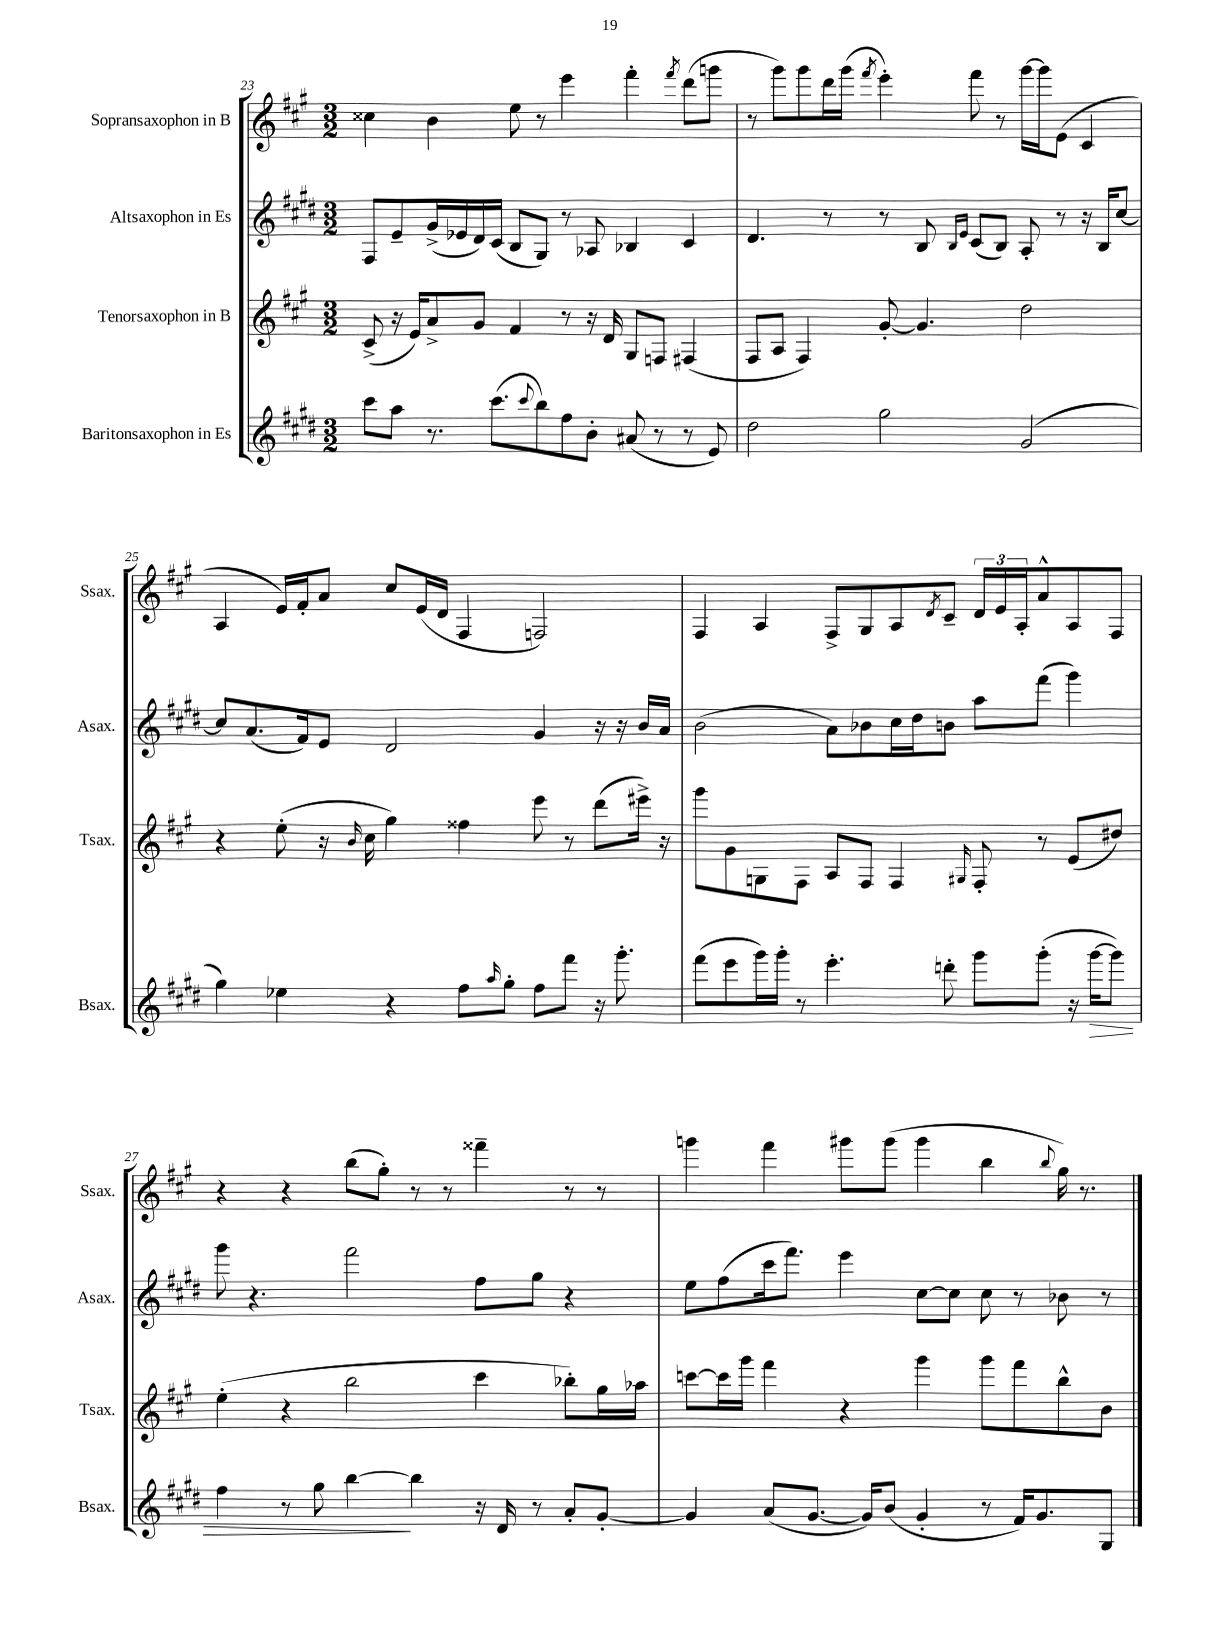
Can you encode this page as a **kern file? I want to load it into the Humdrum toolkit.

**kern	**dynam	**kern	**kern	**kern
*part4	*part4	*part3	*part2	*part1
*staff4	*staff4	*staff3	*staff2	*staff1
*I"Baritonsaxophon in Es	*	*I"Tenorsaxophon in B	*I"Altsaxophon in Es	*I"Sopransaxophon in B
*I'Bsax.	*	*I'Tsax.	*I'Asax.	*I'Ssax.
*clefG2	*	*clefG2	*clefG2	*clefG2
*k[f#c#g#d#]	*	*k[f#c#g#]	*k[f#c#g#d#]	*k[f#c#g#]
*M3/2	*	*M3/2	*M3/2	*M3/2
=23	=23	=23	=23	=23
8ccc#\L	.	(8c#^/	8F#/L	4cc##X\
8aa\J	.	16r	8e~/	.
.	.	16e/KL)	.	.
8.r	.	8a^/	(16g#^/L	4b\
.	.	.	16e-X/	.
.	.	8g#/J	16d#/)	.
(8.ccc#\L	.	.	(16c#/JJ	.
.	.	4f#/	8B/L	8ee\
8qqccc#/	.	.	.	.
8bb\)	.	.	8G#/J)	8r
8ff#\	.	8r	8r	4eee\
8b'\J	.	16r	8A-X/	.
.	.	16d/	.	.
(8a#X/	.	8G#/L	4B-X/	4fff#'\
8r	.	8Fn/J	.	.
.	.	.	.	8qfff#/
8r	.	(4F#X/	4c#/	(8ddd\L
8e/)	.	.	.	8gggn\J
=24	=24	=24	=24	=24
2dd#\	.	8F#/L	4.d#/	8r
.	.	8A/J	.	8ggg#\L)
.	.	4F#/)	.	8ggg#\
.	.	.	8r	16ddd\L
.	.	.	.	(16ggg#\JJ
.	.	.	.	8qfff#/
2gg#\	.	[8g#'/	8r	4eee'\)
.	.	4.g#/]	8B/	.
.	.	.	16qqB/LL	.
.	.	.	16qqe/JJ	.
.	.	.	(8c#/L	8fff#\
.	.	.	8B/J)	8r
(2g#/	.	2dd\	8A'/	[16ggg#\LL
.	.	.	.	16ggg#\J]
.	.	.	8r	(8e\J
.	.	.	16r	4c#/
.	.	.	16B/KL	.
.	.	.	[8cc#/J	.
!!LO:LB:g=z
=25	=25	=25	=25	=25
4gg#\)	.	4r	8cc#/L]	4A/
.	.	.	(8.a/	.
4ee-X\	.	(8ee'\	.	16e/LL)
.	.	.	16f#/k)	16f#'/J
.	.	16r	8e/J	8a/J
.	.	16qqb/	.	.
.	.	16cc#\	.	.
4r	.	4gg#\)	2d#/	8cc#/L
.	.	.	.	(16e/L
.	.	.	.	16d/JJ
8ff#\L	.	4ff##X\	.	4F#/
16qqaa/	.	.	.	.
8gg#'\J	.	.	.	.
8ff#\L	.	8eee\	4g#/	2Fn/)
8fff#\J	.	8r	.	.
16r	.	(8ddd\L	16r	.
8.ggg#'\	.	.	16r	.
.	.	16eee#X^\Jk)	16b/LL	.
.	.	16r	16a/JJ	.
=26	=26	=26	=26	=26
(8fff#\L	.	8ggg#\L	(2b\	4F#/
8eee\	.	8g#\	.	.
16ggg#\L)	.	8Gn\	.	4A/
16ggg#'\JJ	.	.	.	.
8r	.	8F#\J	.	.
4.eee'\	.	8A/L	8a\L)	8F#^/L
.	.	8F#/J	8b-X\	8G#/
.	.	4F#/	16cc#\L	8A/
.	.	.	16dd#\J	.
.	.	.	.	8qd/
8dddn'\	.	.	8bn\J	8c#~/J
.	.	16qqG#X/	.	.
8ggg#\L	.	8F#'/	8aa\L	24d/LL
.	.	.	.	24e/
.	.	.	.	24A'/J
(8ggg#'\J	.	8r	(8fff#\J	8a^^/
16r	.	(8e/L	4ggg#\)	8A/
!	!LO:HP:b	!	!	!
[16ggg#\KL	>	.	.	.
8ggg#\J])	.	8dd#X/J)	.	8F#/J
!!LO:LB:g=z
=27	=27	=27	=27	=27
4ff#\	.	(4ee'\	8ggg#\	4r
.	.	.	4.r	.
8r	.	4r	.	4r
8gg#\	.	.	.	.
[4bb\	.	2bb\	2fff#\	(8bb\L
.	.	.	.	8gg#'\J)
4bb\]	]	.	.	8r
.	.	.	.	8r
16r	.	4ccc#\	8ff#\L	4fff##X~\
16d#/	.	.	.	.
8r	.	.	8gg#\J	.
8a'/L	.	8bb-X'\L)	4r	8r
[8g#'/J	.	16gg#\L	.	8r
.	.	16aa-X\JJ	.	.
=28	=28	=28	=28	=28
4g#/]	.	[8cccn\L	8ee\L	4gggn\
.	.	16ccc\L]	(8ff#\	.
.	.	16ggg#\JJ	.	.
(8a/L	.	4fff#\	16ccc#\k	4fff#\
.	.	.	8.fff#\J)	.
[8.g#/J	.	.	.	.
.	.	4r	4eee\	8ggg#X\L
16g#/KL])	.	.	.	.
(8b/J	.	.	.	(8ggg#\J
4g#'/	.	4ggg#\	[8cc#\L	4ggg#\
.	.	.	8cc#\J]	.
8r	.	8ggg#\L	8cc#\	4bb\
16f#/KL)	.	8fff#\	8r	.
8.g#/	.	.	.	.
.	.	.	.	8qqbb/
.	.	8bb^^\	8b-X\	16gg#\)
.	.	.	.	8.r
8G#/J	.	8b\J	8r	.
==	==	==	==	==
*-	*-	*-	*-	*-
